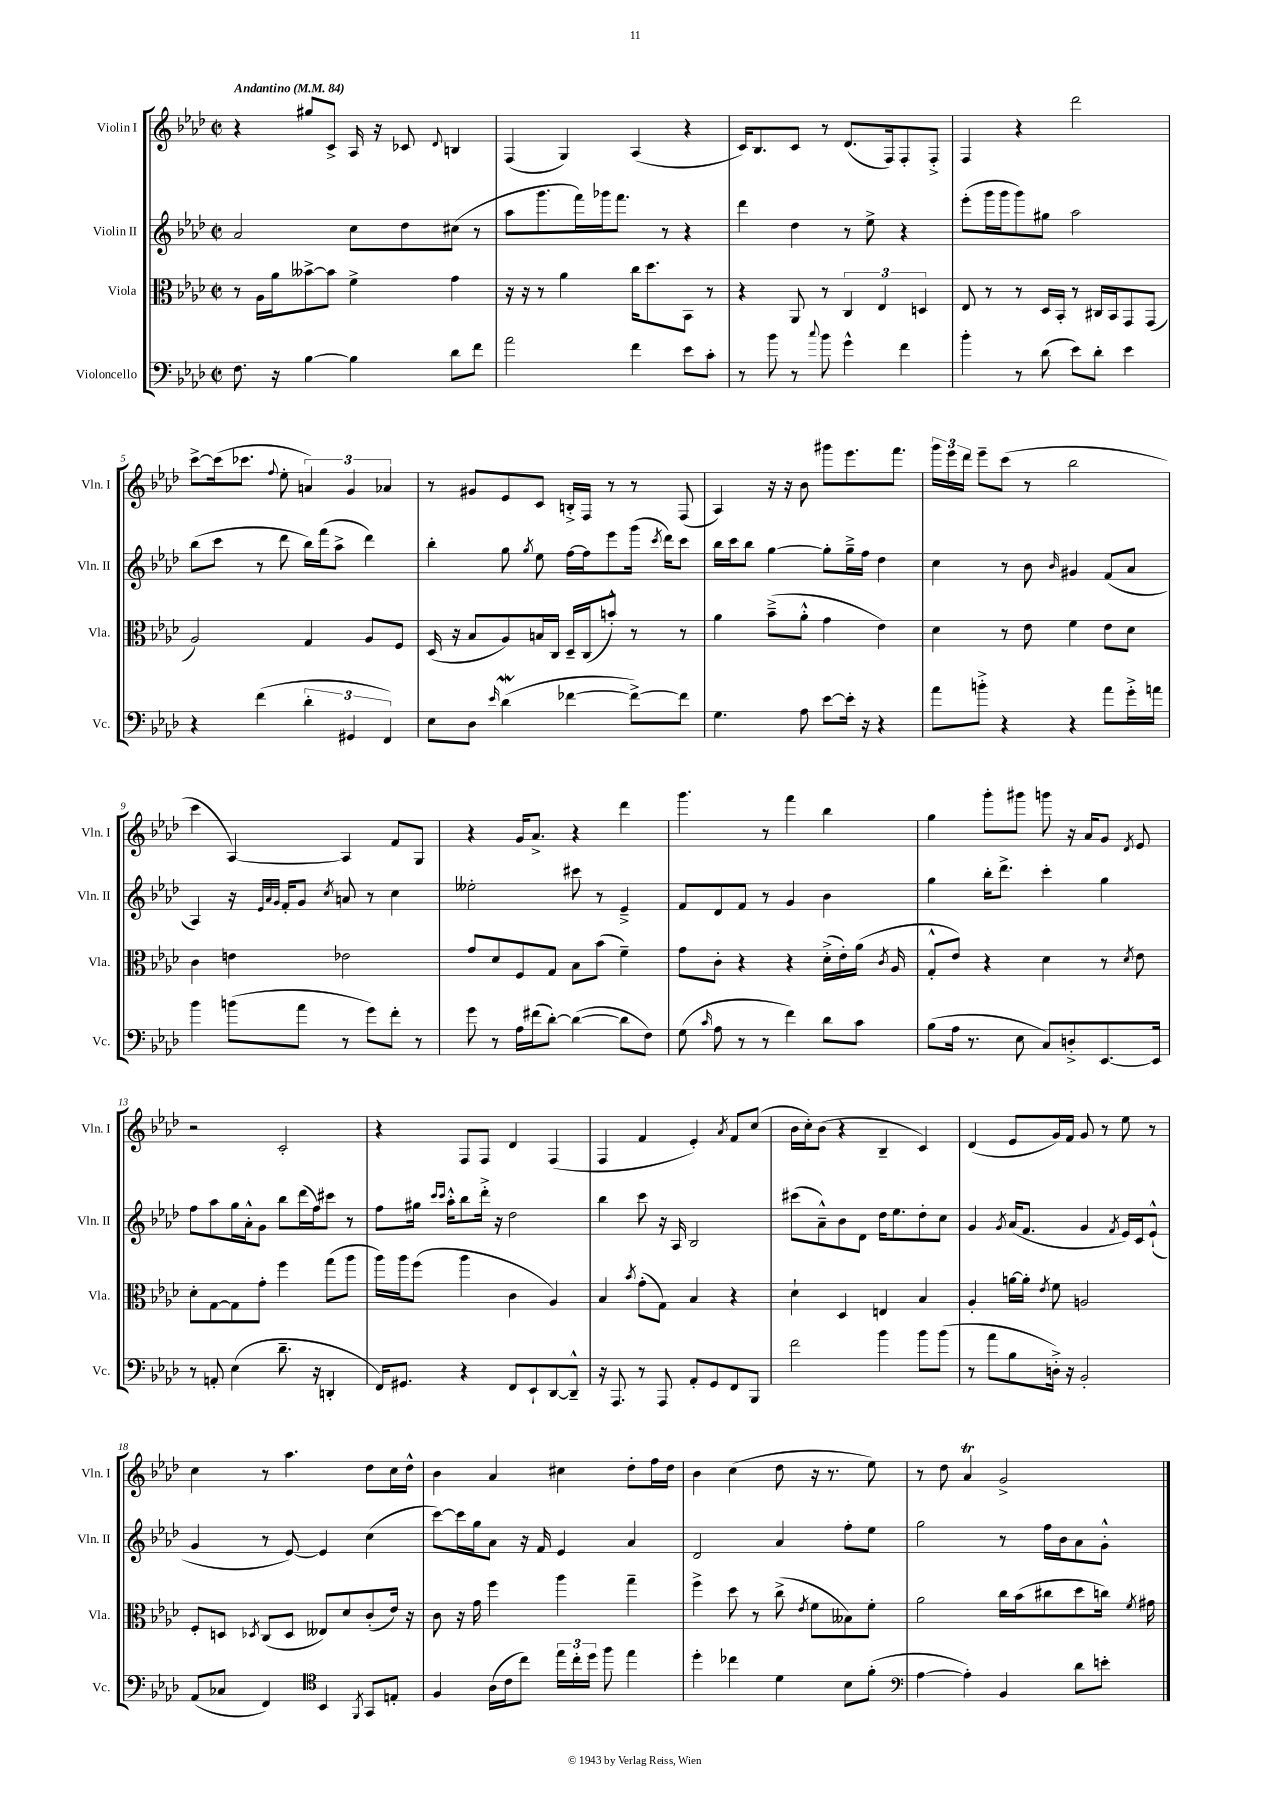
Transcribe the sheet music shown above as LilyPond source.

<<
\new StaffGroup <<
\new Staff = "s0" \with { instrumentName = "Violin I" shortInstrumentName = "Vln. I" } {
    \clef treble \key aes \major \defaultTimeSignature \time 2/2 \tempo "Andantino" 4 = 84
    \autoBeamOff r4 gis''8[ c'8]-> aes16 r16 ces'8 \appoggiatura { des'8 } b4 |
    f4( g4) aes4( r4 |
    c'16[) bes8. c'8] r8 des'8.[( f16) f8-. f8]-.-> |
    f4 r4 des'''2 |
    c'''8[~-> c'''16( ces'''8.] \appoggiatura { f''8 } ees''8-. \tuplet 3/2 { a'4) g'4 aes'4 } |
    r8 gis'8[ ees'8 c'8] b16[-.-> f16] r8 r8 f8( |
    aes4) r16 r16 bes'8 gis'''8[ ees'''8. f'''8.] |
    \tuplet 3/2 { g'''16[ ees'''16 des'''16] } ees'''8[-- c'''8]( r8 bes''2 |
    c'''4 aes4~) aes4 f'8[ g8] |
    r4 g'16[ aes'8.]-> r4 des'''4 |
    g'''4. r8 f'''4 bes''4 |
    g''4 g'''8[-. gis'''8] g'''8 r16 aes'16[ g'8] \acciaccatura { des'8 } ees'8 |
    r2 c'2-. |
    r4 f8[ f8] des'4 f4( |
    f4 f'4 ees'4-.) \acciaccatura { aes'8 } f'8[ c''8]( |
    bes'16[ c''16-.) bes'8]( r4 bes4-- c'4) |
    des'4( ees'8[ g'16) f'16] g'8 r8 ees''8 r8 |
    c''4 r8 aes''4. des''8[ c''16 des''16]-^ |
    bes'4 aes'4 cis''4 des''8[-. f''16 des''16] |
    bes'4 c''4( des''8 r16 r8. ees''8) |
    r8 des''8 aes'4\trill g'2-> \bar "|." |
}
\new Staff = "s1" \with { instrumentName = "Violin II" shortInstrumentName = "Vln. II" } {
    \clef treble \key aes \major \defaultTimeSignature \time 2/2
    \autoBeamOff aes'2 c''8[ des''8 cis''8]( r8 |
    aes''8[ g'''8. f'''16) ges'''16 f'''8.] r8 r4 |
    des'''4 des''4 r8 ees''8-> r4 |
    ees'''8[-.( g'''16 g'''16 g'''8) gis''8] aes''2 |
    bes''8[( c'''8] r8 des'''8 bes''16[) f'''16( aes''8]-> des'''4) |
    bes''4-. g''8 \acciaccatura { g''8 } ees''8 f''16[~ f''16 ees'''8 g'''16]( \acciaccatura { c'''8 } des'''16[) c'''8] |
    bes''16[ c'''16 bes''8] g''4~ g''8[-. g''16---> f''16] des''4 |
    c''4 r8 bes'8 \grace { bes'16 } gis'4 f'8[( aes'8] |
    aes4) r16 \grace { ees'32[ aes'32 g'32] } f'16[-. g'8] \acciaccatura { c''8 } a'8 r8 c''4 |
    eeses''2-. cis'''8 r8 ees'4---> |
    f'8[ des'8 f'8] r8 g'4 bes'4 |
    g''4 bes''16[-. des'''8.]-> c'''4-. g''4 |
    f''8[ aes''8 g''16 aes'16-.-^ g'8] bes''8[ des'''16( f''16) cis'''8] r8 |
    f''8[ gis''16] \grace { c'''16[ c'''16] } aes''16[-.-^ bes''8 des'''16]-.-> r16 des''2 |
    bes''4 c'''8 r16 aes16 bes2 |
    cis'''8[( aes'8---^) bes'8 des'8] des''16[ ees''8. des''8-. c''8] |
    g'4 \acciaccatura { g'8 } aes'16[( f'8.] g'4 \acciaccatura { f'8 } ees'16[) c'16 ees'8]-!-^( |
    g'4 r8 ees'8~) ees'4 c''4( |
    c'''8[~) c'''16 g''16 aes'8] r16 f'16 ees'4 aes'4 |
    des'2 aes'4 f''8[-. ees''8] |
    g''2 r8 f''16[ bes'16 aes'8 g'8]-.-^ \bar "|." |
}
\new Staff = "s2" \with { instrumentName = "Viola" shortInstrumentName = "Vla." } {
    \clef alto \key aes \major \defaultTimeSignature \time 2/2
    \autoBeamOff r8 aes16[ aes'16 beses'8~-> beses'8] f'4-> g'4 |
    r16 r16 r8 aes'4 c''16[ des''8. bes,8] r8 |
    r4 aes,8 r8 \tuplet 3/2 { c4 ees4 d4 } |
    ees8 r8 r8 des16[ bes,16]-. r8 cis16[ bes,16 g,8 g,8]( |
    aes2) g4 aes8[ f8] |
    des16( r16 bes8[ aes8) b16 c16] des16[-- c16( b'8]-.-^) r8 r8 |
    aes'4 bes'8[--->( aes'8]-.-^ g'4 ees'4) |
    des'4 r8 ees'8 f'4 ees'8[ des'8] |
    c'4 e'4 ees'2 |
    g'8[ des'8 f8 g8] bes8[ bes'8]( f'4--) |
    g'8[ c'8]-. r4 r4 des'16[-.->( ees'16-.) aes'16]( \acciaccatura { c'8 } aes16 |
    g8[-.-^ ees'8]) r4 des'4 r8 \acciaccatura { des'8 } ees'8 |
    des'8[-. g8~ g8 g'8]-. f''4 g''8[( aes''8] |
    aes''16[) aes''16 f''8]( aes''4 c'4 aes4) |
    bes4 \acciaccatura { bes'8 } g'8[-.( g8]) bes4 r4 |
    des'4-! des4 e4 bes4 |
    aes4-. a'16[~ a'16]-. \acciaccatura { ees'8 } f'8 a2 |
    f8[-. d8] \acciaccatura { des8 } c8[( des8] eeses8[) des'8 c'8-.( ees'16]) r16 |
    c'8 r16 g'16 f''4 aes''4 g''4-- |
    f''4-> des''8 r8 c''8->( \acciaccatura { ees'8 } f'8[ beses8) f'8]-. |
    aes'2 c''16[ bes'16( cis''8 des''8 c''16]) \acciaccatura { f'8 } gis'16 \bar "|." |
}
\new Staff = "s3" \with { instrumentName = "Violoncello" shortInstrumentName = "Vc." } {
    \clef bass \key aes \major \defaultTimeSignature \time 2/2
    \autoBeamOff f8. r16 bes4~ bes4 des'8[ f'8] |
    aes'2 f'4 ees'8[ c'8]-. |
    r8 bes'8 r8 \appoggiatura { c''8 } bes'8 g'4-^ f'4 |
    bes'4-. r8 des'8( ees'8[) des'8]-. ees'4 |
    r4 f'4( \tuplet 3/2 { des'4-. gis,4 f,4) } |
    ees8[ des8] \grace { ees'16 } des'4\mordent( fes'4~ fes'8[~->) fes'8] |
    g4. aes8 ees'8[~ ees'16]-. r16 r4 |
    aes'8[ b'8]-.-> r4 r4 aes'8[ g'16-.-> a'16] |
    bes'4 b'8[( aes'8] r8 g'8[) f'8]-. r8 |
    g'8 r8 aes16[ fis'16( des'8]~-.) des'4~( des'8[ f8]) |
    g8( \grace { c'16 } aes8 r8 r8 f'4) des'8[ c'8] |
    bes8[( aes16] r8. ees8 c8[) d8-.-> ees,8.~ ees,16] |
    r8 a,8-. ees4( des'8.-- r16 d,4-. |
    f,16[) gis,8.] r4 f,8[ ees,8-! des,8~ des,8]---^ |
    r16 aes,,8. r8 aes,,8 aes,8[-. g,8 f,8 bes,,8] |
    f'2 bes'4 bes'8[ bes'8]( |
    r8 aes'8[ bes8 d16]-.->) r16 bes,2-. |
    aes,8[( ces8] f,4) \clef tenor bes,4 \acciaccatura { f,8 } g,8[ e8]-. |
    f4 aes16[( c'16 c''8]) \tuplet 3/2 { ees''16[ c''16-. des''16] } f''8 ees''4 |
    des''4-. ces''4 des'4 bes8[ f'8]-.( |
    \clef bass aes4~ aes4-.) bes,4 des'8[ e'8]-. \bar "|." |
}
>>
>>
